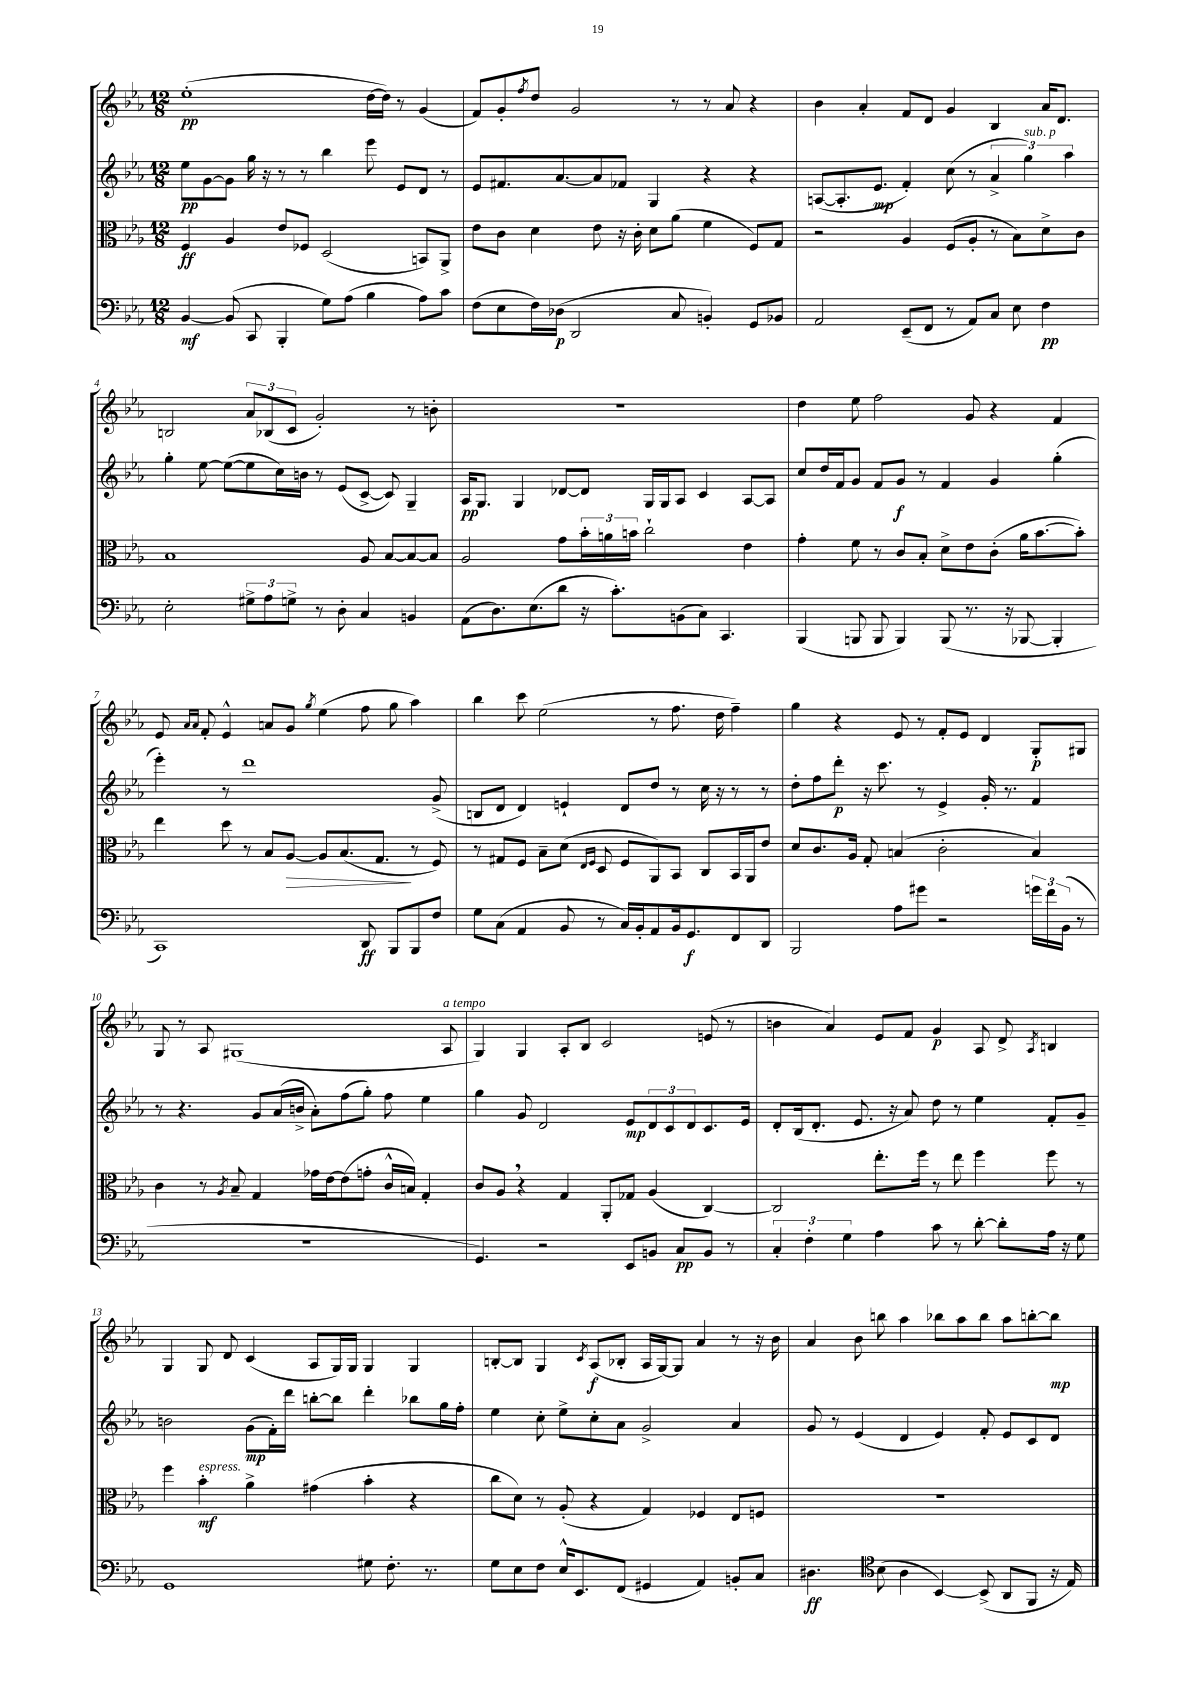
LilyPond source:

<<
\new StaffGroup <<
\new Staff = "s0" {
    \clef treble \key ees \major \numericTimeSignature \time 12/8
    ees''1-.\pp( d''16~ d''16) r8 g'4( |
    f'8) g'8-. \acciaccatura { f''8 } d''8 g'2 r8 r8 aes'8 r4 |
    bes'4 aes'4-. f'8 d'8 g'4 bes4 aes'16 d'8. |
    b2 \tuplet 3/2 { aes'8 bes8( c'8 } g'2-.) r8 b'8-. |
    R1. |
    d''4 ees''8 f''2 g'8 r4 f'4 |
    ees'8 \grace { aes'16 aes'16 } f'8-. ees'4-^ a'8 g'8 \acciaccatura { g''8 } ees''4( f''8 g''8 aes''4) |
    bes''4 c'''8 ees''2( r8 f''8. d''16 f''4--) |
    g''4 r4 ees'8 r8 f'8-. ees'8 d'4 g8-.\p gis8 |
    g8 r8 aes8 gis1( aes8^\markup { \italic "a tempo" } |
    g4) g4 aes8-. bes8 c'2 e'8( r8 |
    b'4 aes'4) ees'8 f'8 g'4\p aes8 d'8-> \acciaccatura { aes8 } b4 |
    g4 g8 d'8 c'4( aes8 g16) g16 g4 g4 |
    b8~-. b8 g4 \acciaccatura { c'8 } aes8\f( bes8-. aes16 g16~) g8 aes'4 r8 r16 bes'16 |
    aes'4 bes'8 b''8 aes''4 bes''8 aes''8 bes''8 aes''8 b''8~-. b''8\mp \bar "|." |
}
\new Staff = "s1" {
    \clef treble \key ees \major \numericTimeSignature \time 12/8
    ees''8\pp g'8~ g'8 g''16 r16 r8 r8 bes''4 ees'''8 ees'8 d'8 r8 |
    ees'8 fis'8. aes'8.~ aes'8 fes'8 g4 r4 r4 |
    a8~( a8.-. ees'8.\mp f'4-.) c''8( r8 \tuplet 3/2 { aes'4-> g''4^\markup { \italic "sub. p" }) aes''4 } |
    g''4-. ees''8~ ees''8~( ees''8 c''16) b'16 r8 ees'8( c'8~-> c'8) g4-- |
    aes16\pp g8. g4 des'8~ des'8 g16 g16 aes8 c'4 aes8~ aes8 |
    c''8 d''16 f'16 g'8 f'8 g'8\f r8 f'4 g'4 g''4-.( |
    ees'''4-.) r8 d'''1 g'8->( |
    b8 d'8 d'4) e'4-! d'8 d''8 r8 c''16 r16 r8 r8 |
    d''8-. f''8 d'''8-.\p r16 c'''8. r8 ees'4-> g'16-. r8. f'4 |
    r8 r4. g'8 aes'16( b'16-> aes'8-.) f''8( g''8-.) f''8 ees''4 |
    g''4 g'8 d'2 ees'8\mp \tuplet 3/2 { d'8 c'8 d'8 } c'8. ees'16 |
    d'8-. bes16( d'8.-. ees'8. r16 aes'8) d''8 r8 ees''4 f'8-. g'8-- |
    b'2 g'8\mp( f'16-.) d'''16 b''8~-. b''8 d'''4-. bes''8 g''16 f''16-. |
    ees''4 c''8-. ees''8-> c''8-. aes'8 g'2-> aes'4 |
    g'8 r8 ees'4( d'4 ees'4) f'8-. ees'8 c'8 d'8 \bar "|." |
}
\new Staff = "s2" {
    \clef alto \key ees \major \numericTimeSignature \time 12/8
    f4\ff aes4 ees'8 fes8 d2( b,8) aes,8-> |
    ees'8 c'8 d'4 ees'8 r16 c'16-. d'8 aes'8( f'4 f8) g8 |
    r2 aes4 f8( aes8-. r8 bes8) d'8-> c'8 |
    bes1 aes8 bes8~ bes8~ bes8 |
    aes2 g'8 \tuplet 3/2 { bes'16-. a'16 b'16 } c''2-! ees'4 |
    g'4-. f'8 r8 c'8 bes8-. d'8-> ees'8 c'8-.( aes'16 bes'8.~ bes'8-.) |
    ees''4 d''8 r8 bes8 aes8~\> aes8 bes8.( g8.\! r8 f8) |
    r8 gis8 f8 bes8-- d'8( \grace { ees16 f16 } d8 f8 aes,8) bes,8 c8 bes,16 aes,16 ees'8 |
    d'8 c'8. aes16 g8-. b4( c'2-. b4) |
    c'4 r8 \acciaccatura { aes8 } bes8-- g4 ges'16 ees'16~ ees'8( g'8-. c'16-^ b16) g4-. |
    c'8 aes8 \breathe r4 g4 aes,8-. ges8 aes4( c4~) |
    c2 ees''8.-. f''16 r8 ees''8 f''4 f''8 r8 |
    f''4 bes'4-.\mf^\markup { \italic "espress." } aes'4-> gis'4( bes'4-. r4 |
    c''8 d'8) r8 aes8-.( r4 g4) fes4 ees8 f8 |
    R1. \bar "|." |
}
\new Staff = "s3" {
    \clef bass \key ees \major \numericTimeSignature \time 12/8
    bes,4~\mf bes,8( c,8 bes,,4-. g8) aes8( bes4 aes8) c'8 |
    f8( ees8 f16) des16\p( d,2 c8 b,4-.) g,8 bes,8 |
    aes,2 ees,8--( f,8 r8 aes,8) c8 ees8 f4\pp |
    ees2-. \tuplet 3/2 { gis8-> aes8 g8-> } r8 d8-. c4 b,4 |
    aes,8( d8.) ees8.( d'8 r16 c'8.-.) b,8( c8) c,4. |
    bes,,4( b,,8 b,,8 b,,4) b,,8( r8. r16 bes,,8~ bes,,4-. |
    c,1) d,8\ff bes,,8 bes,,8 f8 |
    g8 c8( aes,4 bes,8 r8 c16) bes,16-. aes,8 bes,16 g,8.\f f,8 d,8 |
    bes,,2 aes8 gis'8 r2 \tuplet 3/2 { g'16 f'16 bes,16( } r8 |
    R1. |
    g,4.) r2 ees,8 b,8 c8\pp b,8 r8 |
    \tuplet 3/2 { c4-. f4-. g4 } aes4 c'8 r8 d'8~-. d'8-. aes16 r16 g8 |
    g,1 gis8 f8.-. r8. |
    g8 ees8 f8 ees16-^ ees,8. f,8( gis,4 aes,4) b,8-. c8 |
    dis4.\ff \clef tenor bes8( aes4 bes,4~) bes,8->( aes,8 f,8 r16 ees16) \bar "|." |
}
>>
>>
